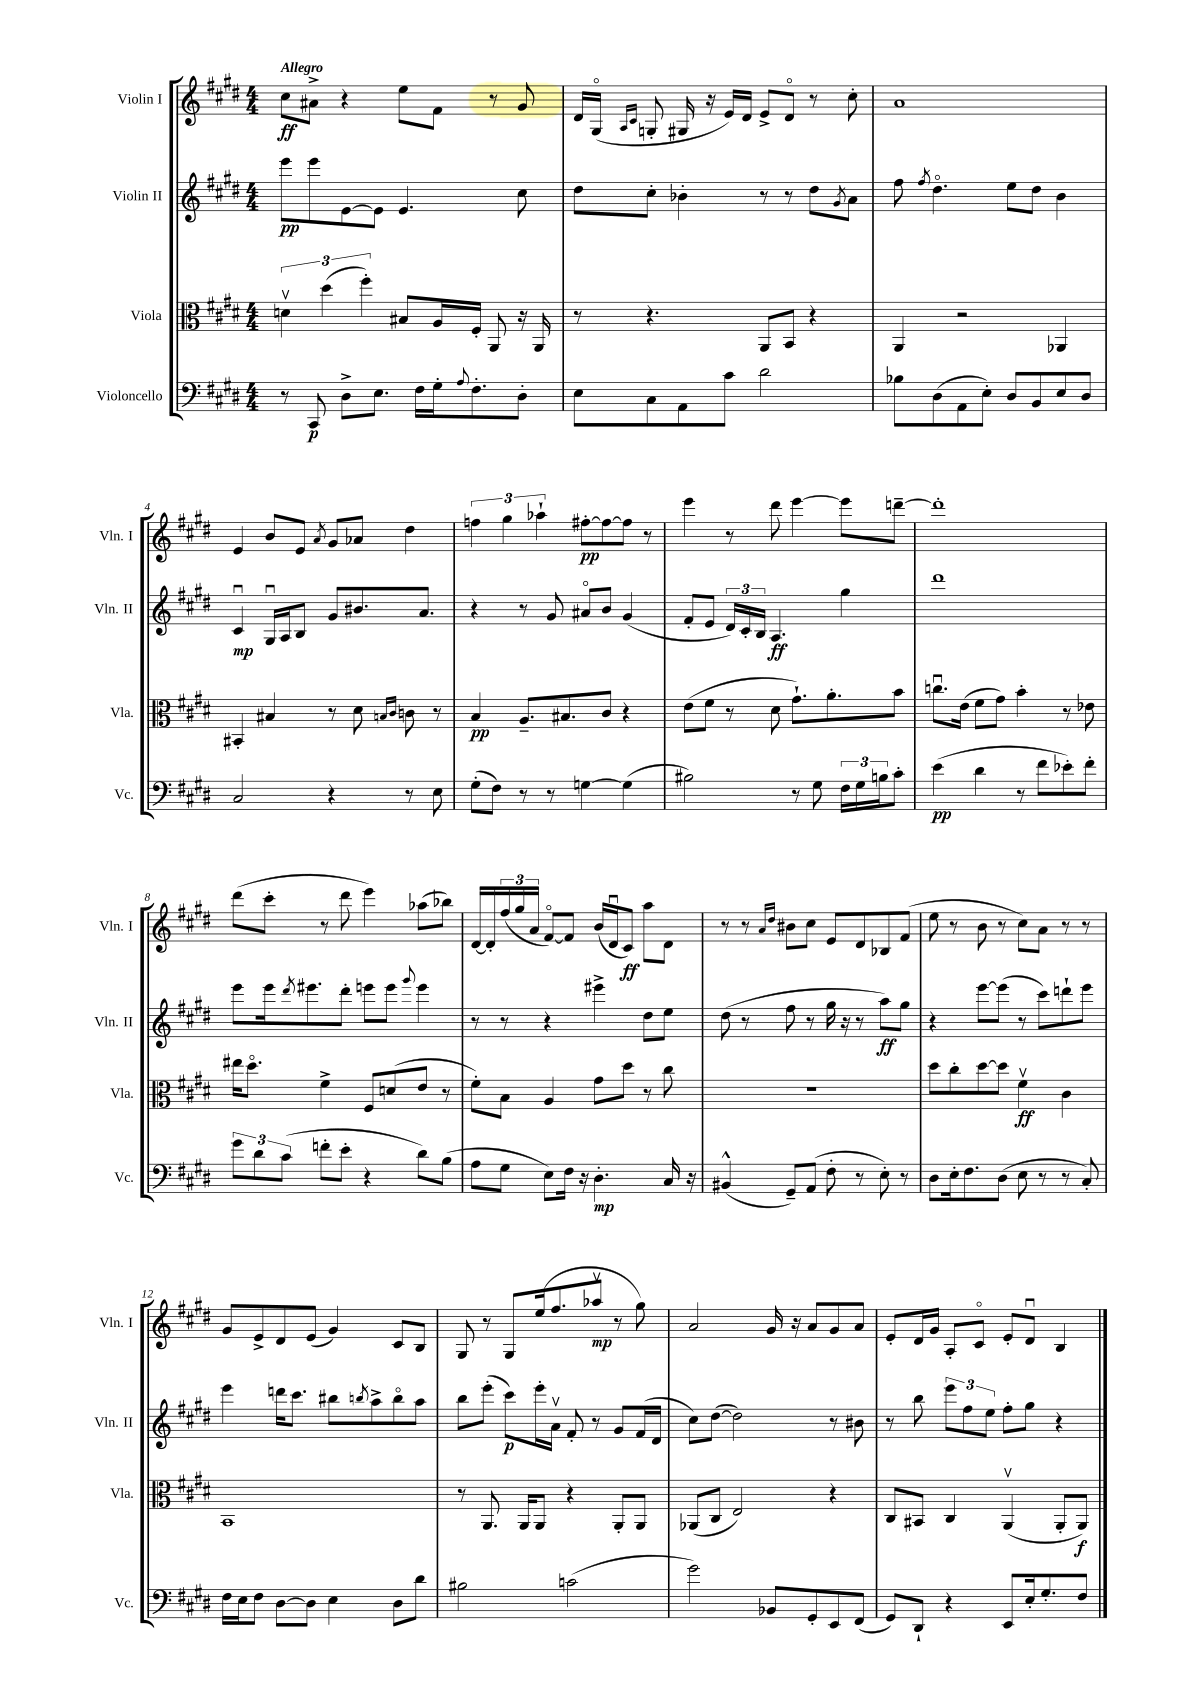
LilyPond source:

<<
\new StaffGroup <<
\new Staff = "s0" \with { instrumentName = "Violin I" shortInstrumentName = "Vln. I" } {
    \clef treble \key e \major \numericTimeSignature \time 4/4 \tempo "Allegro"
    cis''8\ff ais'8-> r4 e''8 fis'8 r8 gis'8 |
    dis'16 gis16\flageolet( \grace { a16 cis'16 } g8-. gis16 r16 e'16) dis'16 e'8-> dis'8\flageolet r8 cis''8-. |
    a'1 |
    e'4 b'8 e'8 \acciaccatura { a'8 } gis'8 aes'8 dis''4 |
    \tuplet 3/2 { f''4 gis''4 aes''4-! } fis''8~-.\pp fis''8~ fis''8 r8 |
    e'''4 r8 dis'''8 e'''4~ e'''8 d'''8~-- |
    d'''1-. |
    dis'''8( cis'''8-. r8 dis'''8 e'''4) aes''8( bes''8) |
    dis'16~ dis'16-. \tuplet 3/2 { fis''16( gis''16 a'16 } fis'8~\flageolet) fis'8 b'16( dis'16\downbow cis'8\ff) a''8 dis'8 |
    r8 r8 \grace { a'16 dis''16 } bis'8 cis''8 e'8 dis'8 bes8 fis'8( |
    e''8 r8 b'8 r8 cis''8) a'8 r8 r8 |
    gis'8 e'8-> dis'8 e'8( gis'4) cis'8 b8 |
    gis8 r8 gis8 e''16( fis''8. aes''8\upbow\mp r8 gis''8) |
    a'2 gis'16 r16 a'8 gis'8 a'8 |
    e'8-. dis'16 gis'16 a8-. cis'8\flageolet e'8-. dis'8\downbow b4 \bar "|." |
}
\new Staff = "s1" \with { instrumentName = "Violin II" shortInstrumentName = "Vln. II" } {
    \clef treble \key e \major \numericTimeSignature \time 4/4
    e'''8\pp e'''8 e'8~ e'8 e'4. cis''8 |
    dis''8 cis''8-. bes'4-. r8 r8 dis''8 \acciaccatura { gis'8 } a'8 |
    fis''8 \acciaccatura { fis''8 } dis''4.\flageolet e''8 dis''8 b'4 |
    cis'4\downbow\mp gis16\downbow a16 b8 gis'8 bis'8. a'8. |
    r4 r8 gis'8 ais'8\flageolet b'8 gis'4( |
    fis'8-. e'8 \tuplet 3/2 { dis'16) cis'16-. b16 } a4.\ff gis''4 |
    dis'''1 |
    e'''8 e'''16 \acciaccatura { dis'''8 } eis'''8. dis'''8-. e'''8 e'''8 \appoggiatura { gis'''8 } e'''4 |
    r8 r8 r4 eis'''4-> dis''8 e''8 |
    dis''8( r8 fis''8 r8 gis''16 r16 r8 a''8\ff) gis''8 |
    r4 e'''8~ e'''8( r8 cis'''8) d'''8-! e'''8 |
    e'''4 d'''16 cis'''8. bis''8 \acciaccatura { b''8 } a''8-> b''8\flageolet a''8 |
    b''8 e'''8-.( cis'''8\p) e'''16-. a'16\upbow fis'8-. r8 gis'8 fis'16( dis'16 |
    cis''8) dis''8~( dis''2) r8 bis'8 |
    r8 b''8 \tuplet 3/2 { e'''8 fis''8 e''8 } fis''8-. gis''8 r4 \bar "|." |
}
\new Staff = "s2" \with { instrumentName = "Viola" shortInstrumentName = "Vla." } {
    \clef alto \key e \major \numericTimeSignature \time 4/4
    \tuplet 3/2 { d'4\upbow dis''4( fis''4-.) } bis8 a16 fis16-. a,8 r16 a,16 |
    r8 r4. a,8 b,8 r4 |
    a,4 r2 aes,4 |
    bis,4-. bis4 r8 dis'8 \grace { b16 cis'16 } c'8 r8 |
    b4\pp a8.-- bis8. cis'8 r4 |
    e'8( fis'8 r8 dis'8 gis'8.-!) a'8.-. b'8 |
    c''8.\downbow e'16( fis'8 gis'8) b'4-. r8 ees'8 |
    eis''16 dis''8.\flageolet fis'4-> fis8 d'8( e'8 r8 |
    fis'8-.) b8 a4 gis'8 dis''8 r8 cis''8 |
    R1 |
    dis''8 cis''8-. dis''8~ dis''8 fis'4\upbow\ff cis'4 |
    b,1 |
    r8 a,8. a,16 a,8 r4 a,8-. a,8 |
    aes,8( cis8 e2) r4 |
    cis8 bis,8 cis4 a,4\upbow( a,8-. a,8\f) \bar "|." |
}
\new Staff = "s3" \with { instrumentName = "Violoncello" shortInstrumentName = "Vc." } {
    \clef bass \key e \major \numericTimeSignature \time 4/4
    r8 cis,8\p dis8-> e8. fis16 gis16-. \appoggiatura { a8 } fis8.-. dis8-. |
    e8 cis8 a,8 cis'8 dis'2 |
    bes8 dis8( a,8 e8-.) dis8 b,8 e8 dis8 |
    cis2 r4 r8 e8 |
    gis8-.( fis8) r8 r8 g4~ g4( |
    bis2) r8 gis8 \tuplet 3/2 { fis16 gis16 b16 } cis'8-. |
    e'4\pp( dis'4 r8 fis'8 ees'8-.) fis'8-. |
    \tuplet 3/2 { gis'8 dis'8 cis'8( } f'8-. e'8-. r4 dis'8) b8( |
    a8 gis8 e8) fis16 r16 dis4.-.\mp cis16 r16 |
    bis,4-^( gis,8--) a,8( fis8-. r8 e8-.) r8 |
    dis8 e16-. fis8. dis8( e8 r8 r8 cis8-.) |
    fis16 e16 fis8 dis8~ dis8 e4 dis8 dis'8 |
    bis2 c'2( |
    gis'2) bes,8 gis,8-. e,8 fis,8( |
    gis,8) dis,8-! r4 e,8 e16-. gis8.-. fis8 \bar "|." |
}
>>
>>
